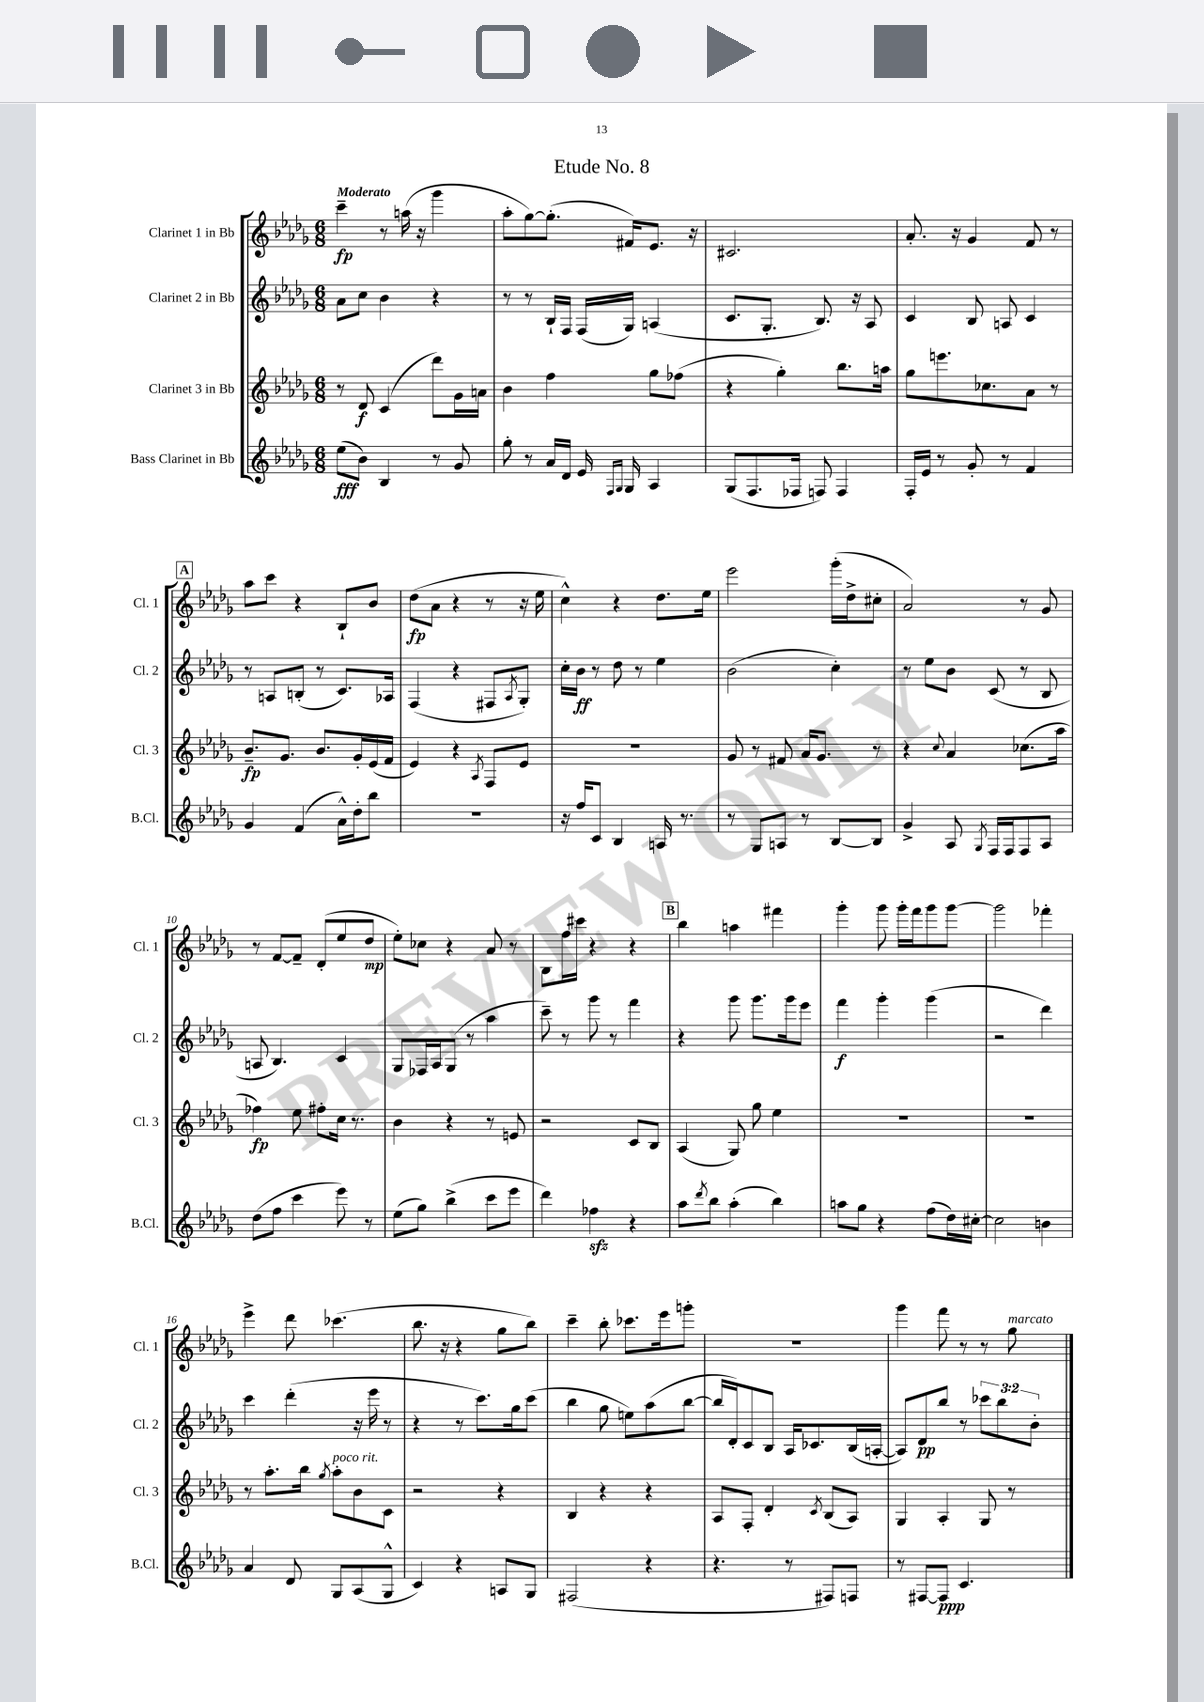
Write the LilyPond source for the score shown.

\header { title = "Etude No. 8" }
<<
\new StaffGroup <<
\new Staff = "s0" \with { instrumentName = "Clarinet 1 in Bb" shortInstrumentName = "Cl. 1" } {
    \clef treble \key des \major \numericTimeSignature \time 6/8 \tempo "Moderato"
    c'''4--\fp r8 a''16( r16 ges'''4 |
    aes''8-. ges''8~) ges''8.-.( fis'16) ees'8. r16 |
    cis'2. |
    aes'8.-. r16 ges'4 f'8 r8 |
    \mark \markup { \box "A" } aes''8 c'''8 r4 bes8-! bes'8 |
    des''8\fp( aes'8 r4 r8 r16 ees''16 |
    c''4-^) r4 des''8. ees''16 |
    ees'''2 ges'''16-.( des''16-> cis''8-. |
    aes'2) r8 ges'8 |
    r8 f'8~ f'8-- des'8-.( ees''8 des''8\mp |
    ees''8-.) ces''8 r4 aes'8 r8 |
    bes8 f''16 cis'''16 r4 r4 |
    \mark \markup { \box "B" } bes''4 a''4 fis'''4 |
    ges'''4-. ges'''8 ges'''16-. f'''16 ges'''8 ges'''8~ |
    ges'''2 fes'''4-. |
    ees'''4-> des'''8 ces'''4.( |
    bes''8. r16 r4 ges''8 bes''8) |
    c'''4-- bes''8-. ces'''8. ees'''16 g'''8-. |
    R2. |
    ges'''4 f'''8 r8 r8 ges''8^\markup { \italic "marcato" } \bar "|." |
}
\new Staff = "s1" \with { instrumentName = "Clarinet 2 in Bb" shortInstrumentName = "Cl. 2" } {
    \clef treble \key des \major \numericTimeSignature \time 6/8 \override Staff.TupletNumber.text = #tuplet-number::calc-fraction-text
    aes'8 c''8 bes'4 r4 |
    r8 r8 bes16-! f16 f16( ges16) a4( |
    c'8. ges8.-. bes8.) r16 aes8 |
    c'4 bes8 a8 c'4 |
    \mark \markup { \box "A" } r8 a8 b8-.( r8 c'8.) aes16 |
    f4( r4 fis8 \acciaccatura { aes8 } ges8-.) |
    c''16-. bes'16\ff r8 des''8 r8 ees''4 |
    bes'2( c''4-.) |
    r8 ees''8 bes'8 c'8( r8 bes8 |
    a8 bes4.) c'4 |
    ges8 fes16 aes16 ges8( r8 aes''4 |
    c'''8--) r8 ges'''8 r8 f'''4 |
    \mark \markup { \box "B" } r4 ges'''8 ges'''8. ges'''16 ees'''8 |
    f'''4\f ges'''4-. ges'''4( |
    r2 des'''4) |
    c'''4 des'''4-.( r16 ees'''16 r8 |
    r4 r8 c'''8.) ges''16 c'''8( |
    bes''4 ges''8 e''8) aes''8( bes''8~ |
    bes''16 des'16-.) c'8 bes8 aes16 ces'8. bes16( a16~-. |
    a8) des'8\pp bes''8 r8 \tuplet 3/2 { ces'''8 bes''8 bes'8-. } \bar "|." |
}
\new Staff = "s2" \with { instrumentName = "Clarinet 3 in Bb" shortInstrumentName = "Cl. 3" } {
    \clef treble \key des \major \numericTimeSignature \time 6/8
    r8 des'8\f c'4( des'''8) ges'16 a'16 |
    bes'4 f''4 ges''8 fes''8( |
    r4 ges''4-.) bes''8. a''16 |
    ges''8 e'''8. ces''8. aes'8 r8 |
    \mark \markup { \box "A" } bes'8.--\fp ges'8. bes'8. ges'16-. ees'16( f'16 |
    ees'4) r4 \acciaccatura { aes8 } f8 ees'8 |
    R2. |
    ges'8 r8 fis'8 aes'16 ges'8. r8 |
    r4 \appoggiatura { c''8 } aes'4 ces''8.( aes''16 |
    fes''4\fp) ees''8 fis''8-. c''16 r8. |
    bes'4 r4 r8 e'8 |
    r2 c'8 bes8 |
    \mark \markup { \box "B" } aes4( ges8) ges''8 ees''4 |
    R2. |
    R2. |
    r8 aes''8.-. bes''16 \acciaccatura { ges''8 } aes''8-.^\markup { \italic "poco rit." } bes'8 c'8 |
    r2 r4 |
    bes4 r4 r4 |
    aes8 f8-. des'4-. \acciaccatura { c'8 } bes8( aes8) |
    ges4 aes4-. ges8 r8 \bar "|." |
}
\new Staff = "s3" \with { instrumentName = "Bass Clarinet in Bb" shortInstrumentName = "B.Cl." } {
    \clef treble \key des \major \numericTimeSignature \time 6/8
    ees''8\fff( bes'8) bes4 r8 ges'8 |
    ges''8-. r8 aes'16 des'16 ees'16 \grace { f16 ges16 } ges16 aes4 |
    ges8( f8. fes16 f8) f4 |
    f16-. ees'16 r8 ges'8-. r8 f'4 |
    \mark \markup { \box "A" } ges'4 f'4( aes'16-^) des''16-. bes''8 |
    R2. |
    r16 f''16 c'8 bes4 a16 r8. |
    r8 ges8 a8 r8 bes8~ bes8 |
    ges'4-> aes8 \acciaccatura { ges8 } f16 f16 f8 aes8 |
    des''8( f''8 c'''4 ees'''8) r8 |
    ees''8( ges''8) bes''4->( c'''8 ees'''8 |
    des'''4) fes''4\sfz r4 |
    \mark \markup { \box "B" } aes''8 \acciaccatura { des'''8 } bes''8 aes''4-.( bes''4) |
    a''8 ges''8 r4 f''8( des''16) cis''16~-. |
    cis''2 b'4 |
    aes'4 des'8 ges8 aes8( ges8-^ |
    c'4) r4 a8 ges8 |
    fis2( r4 |
    r4. r8 fis8) f8 |
    r8 fis8~ fis8\ppp c'4. \bar "|." |
}
>>
>>
